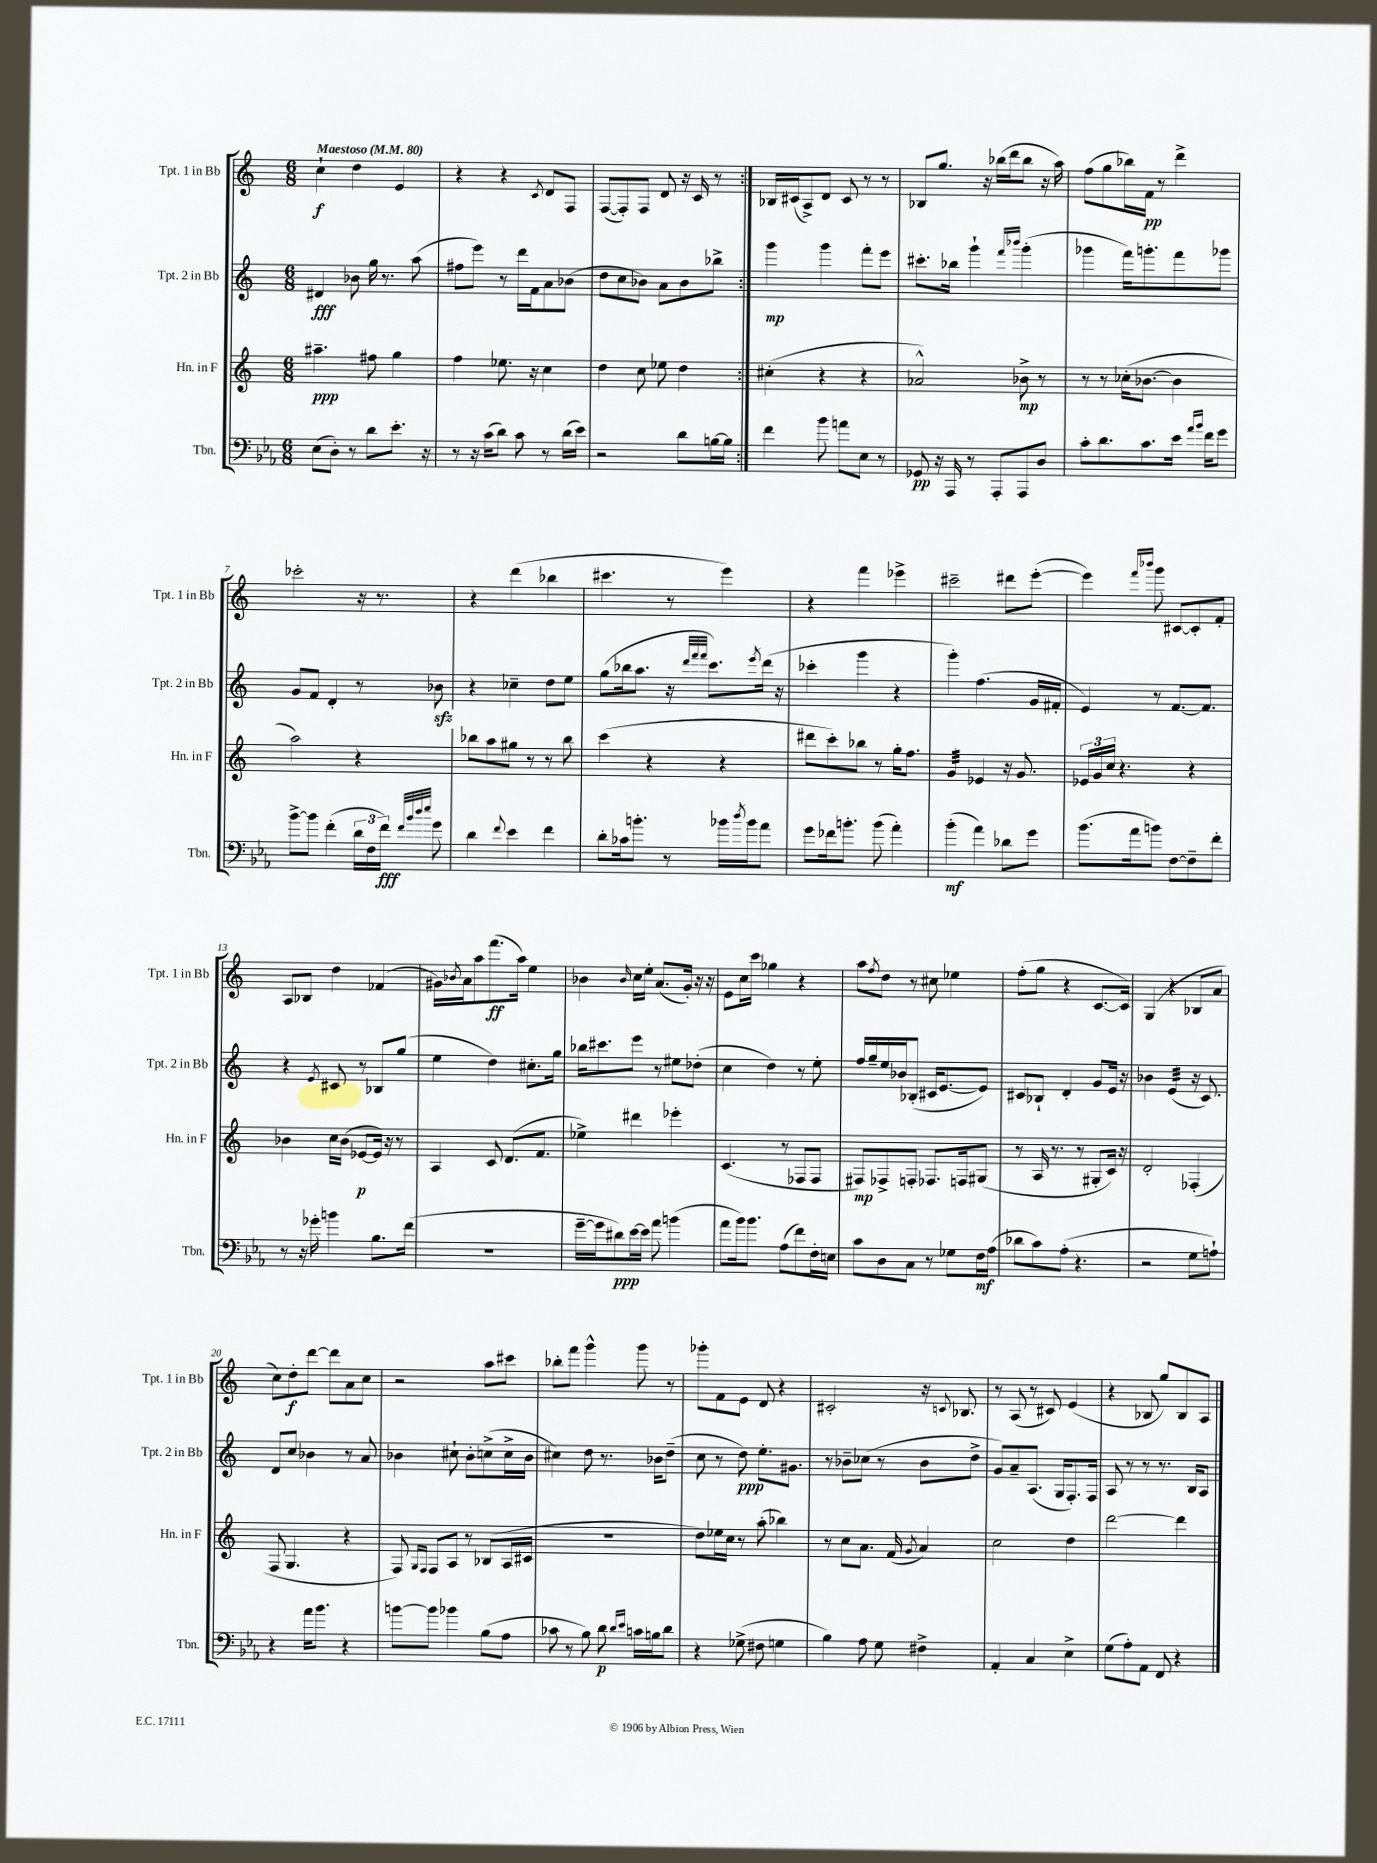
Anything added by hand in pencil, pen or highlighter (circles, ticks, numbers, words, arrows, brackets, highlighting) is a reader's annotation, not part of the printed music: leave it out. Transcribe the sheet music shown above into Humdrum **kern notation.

**kern	**kern	**kern	**kern
*staff4	*staff3	*staff2	*staff1
*clefF4	*clefG2	*clefG2	*clefG2
*k[b-e-a-]	*k[]	*k[]	*k[]
*M6/8	*M6/8	*M6/8	*M6/8
*MM80	*MM80	*MM80	*MM80
(8E-	4.aa#~	4d#	4cc`
8D')	.	.	.
8r	.	8b-	4dd
8d	8ff#	16gg	.
.	.	8.r	.
8.e-'	4gg	.	4e
.	.	(8aa	.
16r	.	.	.
=	=	=	=
8r	4ff	8ff#	4r
16r	.	8eee)	.
(16c	.	.	.
8d)	8.ee-	8r	4r
8c	.	16ddd	.
.	16r	16f	.
.	.	.	8qc
8r	4cc	8a	8d
(16d	.	(8b-	8F
16e-)	.	.	.
=	=	=	=
2r	4dd	8dd	([8F
.	.	8cc	8F'])
.	8cc	8b-)	8F
.	8ee-	8a	8d
8d	4dd	8b-	16r
.	.	.	16c
[16B	.	8bb-^	8r
16B]	.	.	.
=:|!	=:|!	=:|!	=:|!
4f	(4cc#'	4ggg	16B-
.	.	.	(16c#
.	.	.	8A^)
8b-	4r	4ggg	8d
8a	.	.	8c#
8E-	4r	8fff'	8r
8r	.	8eee	8r
=	=	=	=
8GG-	2a-^^)	8.ccc#'	8B-
16r	.	.	8.gg
16AAA-	.	16bb-	.
8r	.	4ggg`	.
.	.	.	16r
8AAA-'	.	.	(16bb-
.	.	.	16ddd
.	.	16qqfff	.
.	.	16qqbbb-	.
8AAA-	8b-^	(4ggg'	8bb-
8D	8r	.	16r
.	.	.	16aa)
=	=	=	=
8c'	8r	4ggg-	(8ff
8.d	8r	.	8gg
.	(16cc-'	16fff)	16bb-)
8.c	[8.b-	8.ggg'	16f
.	.	.	8r
16e-	4b-]	8fff	4ddd^
16qqa-	.	.	.
16qqb-	.	.	.
16f	.	.	.
8g	.	8ggg-	.
=	=	=	=
[8b-^	2aa)	8g	2ccc-'
8b-]	.	8f	.
(4f'	.	4d'	.
24d	4r	8r	16r
24F	.	.	.
.	.	.	8.r
24f)	.	.	.
32qqf	.	.	.
32qqb-	.	.	.
32qqdd	.	.	.
32qqee-	.	.	.
8g	.	8b-	.
=	=	=	=
4d	8bb-	4r	4r
.	8aa	.	.
8qqf	.	.	.
4e-	8gg#	4cc-~	(4ddd
.	8r	.	.
4f	8r	8dd	4bb-
.	8bb-	8ee	.
=	=	=	=
8d'	(4ccc	(8gg	4.ccc#
16c-	.	16bb-	.
8.b'	.	8.aa	.
.	4r	.	.
8r	.	16r	8r
.	.	32qqddd	.
.	.	32qqfff	.
.	.	32qqfff	.
.	.	8.ccc)	.
16b-	4r	.	4eee)
8qdd	.	.	.
16b-	.	.	.
.	.	8qeee	.
8a-	.	(16ddd	.
.	.	16r	.
=	=	=	=
8g	8ddd#	4ccc-'	4r
16f-	8ccc')	.	.
8.b'	.	.	.
.	8bb-	4ggg	4fff
(8b	8r	.	.
4a-')	16gg'	4r	4eee-^
.	8.ff	.	.
=	=	=	=
(4b-'	4g	4ggg')	2ccc#~
4a-)	4e-	(4.ff	.
8d-	16r	.	8ddd#
.	8.g	.	.
8g	.	16g	([8eee'
.	.	16f#'	.
=	=	=	=
(8.b-	24e-	4e)	4eee])
.	24g	.	.
.	24cc	.	.
.	4.r	.	.
16a-	.	.	.
.	.	.	16qqfff
.	.	.	16qqbbb-
8b)	.	8r	8ggg
[8F	.	[8.f	[8c#
8F~]	4r	.	8c#']
.	.	8.f]	.
8f'	.	.	8f'
=	=	=	=
8r	4b-	4r	8A
16r	.	.	8B-
16g-'	.	.	.
.	.	8qe	.
4b	16cc	8c#	4dd
.	(16b-	.	.
.	[8e-	8r	.
8.B-	16e-])	8B-	(4f-
.	16r	.	.
.	8r	(8gg	.
(16f	.	.	.
=	=	=	=
2.r	4A	4ee	16g#)
.	.	.	8qb-
.	.	.	16a
.	.	.	8aa
.	8c	4dd)	(8.fff
.	(8.d	.	.
.	.	.	16aa)
.	.	8.cc#'	4ee
.	8.f	.	.
.	.	16gg	.
=	=	=	=
[16g~	4ee-^)	16bb-	4b-
16g]	.	8.ccc#	.
8d#)	.	.	.
.	.	.	16qqb-
[16e-	4ddd#	8eee	16cc
16e-]	.	.	16ee'
8a-	.	8r	(8.a
(4b	4eee-'	8ee#	.
.	.	.	16g')
.	.	(8dd-'	16r
.	.	.	16r
=	=	=	=
8a-	(4.c	4cc	8e
16b-)	.	.	16cc
8.b-	.	.	16ccc
.	.	4dd)	4gg-
(8A-	8r	.	.
8f)	8F-	8r	4r
16F'	8F-	8ee'	.
16E	.	.	.
=	=	=	=
8c	8F#)	16ff	8aa
.	.	16gg~	.
.	.	.	8qff
8D	8F-^	16ee	8dd
.	.	16b-	.
8C	8F'	(8B-'	8r
8r	8.F-	16c#	8cc#
.	.	[8.e	.
8G-	.	.	4ee-
.	16F	.	.
16F	(8G#	8e])	.
(16A-	.	.	.
=	=	=	=
8d-	8r	8c#	(8ff'
8c)	16A	8B-`	8gg
.	8.r	.	.
(8A-'	.	4d'	4r
4.r	8r	.	.
.	8G#'	8g	[8.c
.	16c)	16e	.
.	16r	16r	16c])
=	=	=	=
2r	2d'	4b-	(4G
.	.	(4e	4r
8G	(4F-'	16r	8B-
.	.	8.c)	.
8A`)	.	.	8a
=	=	=	=
4r	8F	8d	8cc)
.	4.G	8cc	8dd'
16a-	.	4b-	[8ddd
8.b-	.	.	.
.	.	.	8ddd]
4r	4r	8r	8a
.	.	8a	8cc
=	=	=	=
[8b	8F)	4b-	2r
.	16qqG	.	.
.	16qqF	.	.
8b]	8F	.	.
4b-	8A	8cc#`	.
.	8r	8b-'	.
(8B-	(8B-	(8cc^	8aa
8A-	16A	16cc^	8ccc#
.	16c#	16b-	.
=	=	=	=
8c-	2.r	4cc#)	8bb-'
8r	.	.	8fff
8B-)	.	8dd	4ggg^^
8d	.	8.r	.
16qqd	.	.	.
16qqe-	.	.	.
16c	.	.	8ggg
16B	.	16b-	.
8d	.	(8dd~	8r
=	=	=	=
4r	8dd)	8cc	8ggg-'
.	16ee-	8r	8f
.	16cc	.	.
(8G-^	8r	8dd)	8e
8F#	(8aa'	8.ee'	8d
4G	4bb-)	.	4r
.	.	8.g#	.
=	=	=	=
4B-)	8r	8r	2c#'
.	8cc	8b-~	.
8A-	8.a	(8cc-	.
8G	.	8r	.
.	(16f	.	.
.	8qg	.	.
4F#^	4a)	8b-	16r
.	.	.	8qqc
.	.	.	8.B-
.	.	8dd^	.
=	=	=	=
4AA-'	2cc	8g)	8r
.	.	8a~	(8A
4C	.	(8.A	8r
.	.	.	8c#)
.	.	16G	.
4E-^	4dd	8.F')	(4e
.	.	16F	.
=	=	=	=
(8G	[2ddd	8A	4r
8A-')	.	8r	.
8AA-	.	8r	8B-
8FF	.	8.r	8gg)
4r	4ddd]	.	8B-
.	.	16B	.
.	.	8A	8A
==	==	==	==
*-	*-	*-	*-
